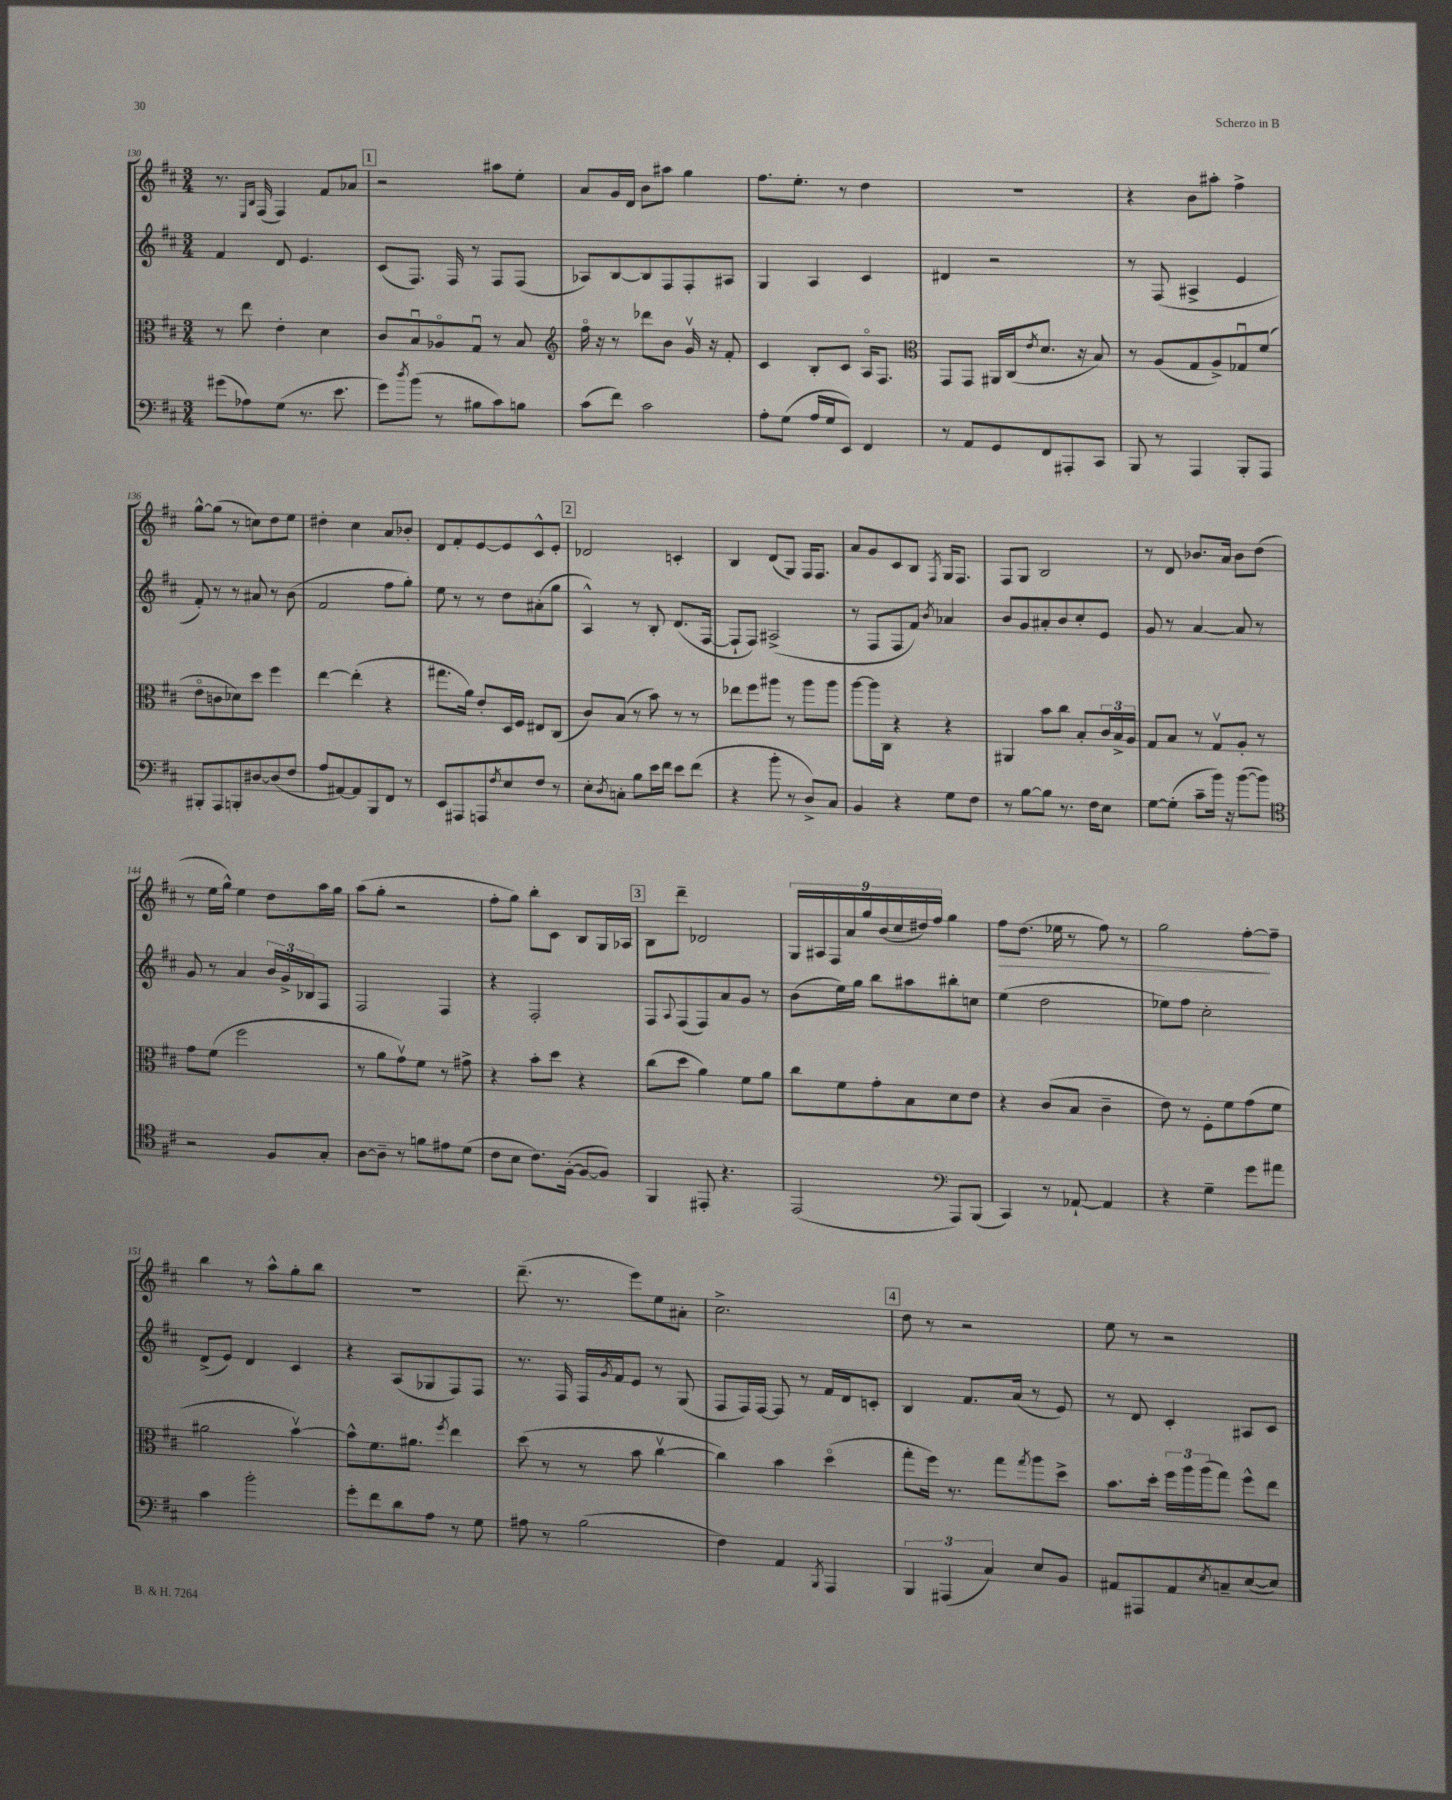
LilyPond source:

<<
\new StaffGroup <<
\new Staff = "s0" {
    \clef treble \key d \major \numericTimeSignature \time 3/4
    r8. \grace { e16 b16 } fis16( fis4) fis'8 aes'8 |
    \mark \markup { \box "1" } r2 ais''8 e''8-. |
    a'8 g'16 d'16 b'8 ais''8 g''4 |
    fis''8. e''8.-. r8 d''4 |
    R2. |
    r4 b'8 ais''8-. fis''4-> |
    g''8~-^ g''8( r8 c''8) d''8 e''8 |
    dis''4-. cis''4 a'8 bes'8-. |
    d'8 fis'8-. e'8~ e'8 cis'8-^ e'8-. |
    \mark \markup { \box "2" } des'2 c'4-. |
    b4 d'8( g8) fis16 fis8. |
    a'8 g'8 cis'8 b8 \acciaccatura { fis8 } g16 fis8. |
    fis8 g8 b2 |
    r8 d'8 bes'8. a'16 bes'8 d''8( |
    r8 e''16 g''16-^) e''4 d''8 a''16 g''16 |
    a''8( g''8-. r2 |
    fis''8-. g''8) b''8-. cis'8 b8 g16 aes16 |
    \mark \markup { \box "3" } b8 d'''8-- des'2 |
    \tuplet 9/8 { g16 ais16 fis16 a'16 g''16 b'16( cis''16 dis''16) fis''16 } g''4 |
    fis''8\> d''8.( ees''16 r8 fis''8) r8 |
    g''2 fis''8~-.\! fis''8-- |
    b''4 r8 a''8-^ g''8-. b''8 |
    R2. |
    d'''8.--( r8. e'''8) e''8 ais'8-. |
    cis''2.-> |
    \mark \markup { \box "4" } d''8 r8 r2 |
    e''8 r8 r2 \bar "|." |
}
\new Staff = "s1" {
    \clef treble \key d \major \numericTimeSignature \time 3/4
    fis'4 d'8 e'4. |
    \mark \markup { \box "1" } cis'8( fis8.) fis16 r8 fis8 fis8( |
    aes8) b8~ b8 fis8 fis8-. ais8 |
    g4 a4 cis'4 |
    dis'4 r2 |
    r8 fis8( ais4-> e'4 |
    fis'8-.) r8 r8 ais'8 r8 b'8( |
    fis'2 fis''8 g''8-.) |
    e''8 r8 r8 d''8 ais'8-.( g''8 |
    \mark \markup { \box "2" } a4-^) r8 b8-. d'8.( fis16~ |
    fis8-! fis8) ais2->( |
    r8 fis8 fis8 fis'8) \acciaccatura { b'8 } aes'4 |
    b'8 g'8 ais'8-. b'8 cis''8-. e'8 |
    g'8 r8 a'4~ a'8 r8 |
    g'8 r8 a'4 \tuplet 3/2 { b'16 g'16-> bes16 } fis8 |
    fis2 fis4 |
    r4 fis2-. |
    \mark \markup { \box "3" } fis8 \appoggiatura { a8 } fis8( fis8) a'8 g'8 r8 |
    b'8( e''16) g''16 b''8 ais''8 bis''8-. c''8 |
    e''4( d''2 |
    ees''8) fis''8 cis''2-. |
    d'8->( e'8) d'4 cis'4 |
    r4 a8( ges8 fis8) fis8 |
    r8. fis16 fis16 \acciaccatura { g'8 } fis'16 e'8 r8 g8( |
    fis8 fis16) fis16~ fis8 r8 fis'16 d'16 c'8-. |
    \mark \markup { \box "4" } b4 fis'8. a'16( r8 e'8) |
    r8 d'8 cis'4-. ais8 cis'8 \bar "|." |
}
\new Staff = "s2" {
    \clef alto \key d \major \numericTimeSignature \time 3/4
    r8 e''8 e'4-. d'4 |
    \mark \markup { \box "1" } cis'8 b8\downbow aes8\flageolet g8\downbow r8 b8 |
    \clef treble fis''16\flageolet r16 r8 des'''8 b'8 g'16\upbow r16 fis'8-. |
    cis'4 b8-. cis'8 a16\flageolet fis8. |
    \clef alto g,8 g,8 ais,16 cis16( \acciaccatura { e'8 } d'8. r16 b8) |
    r8 a8( g8 a8->) ges8\downbow fis'8( |
    e'8\flageolet c'8 des'8) d''8 fis''4 |
    e''4~ e''4-.( r4 |
    gis''8. a'16) e'8-. d16 fis16 eis8 cis8( |
    \mark \markup { \box "2" } cis'8) b8( r8 b'8) r8 r8 |
    ees''8 fis''8 ais''8 r8 ais''8 ais''8 |
    a''8~ a''16 cis16 r4 r4 |
    ais,4 b'8 cis''8 b8-. \tuplet 3/2 { cis'16 b16-> a16 } |
    g8 b8 r8 g8\upbow a8-. r8 |
    g'8 fis'8( fis''2 |
    r8 a'8 g'8\upbow) fis'8 r8 gis'8-> |
    r4 b'8-. d''8 r4 |
    \mark \markup { \box "3" } cis''8( d''8 a'4) fis'8 a'8 |
    cis''8 fis'8 g'8-. b8 d'8 e'8 |
    r4 cis'8( b8 cis'4-- |
    e'8) r8 fis8-. fis'8 g'8( fis'8 |
    ais'2 b'4~\upbow) |
    b'8-^ fis'8. ais'8. \acciaccatura { fis''8 } e''4 |
    d''8( r8 r8 b'8 cis''4~\upbow |
    cis''4) b'4 d''4\flageolet( |
    \mark \markup { \box "4" } g''8-. fis''16) r8. g''8 \acciaccatura { g''8 } a''8 d''8-> |
    b'8. d''16-. \tuplet 3/2 { fis''16 a''16 a''16( } g''8) fis''8-^ e''8 \bar "|." |
}
\new Staff = "s3" {
    \clef bass \key d \major \numericTimeSignature \time 3/4
    gis'8( aes8) g8( r8. e'8. |
    \mark \markup { \box "1" } g'8) \acciaccatura { d''8 } b'8( r8 bis8 cis'8) b8 |
    cis'8( fis'8) cis'2 |
    a8-. g8( a16 g16 e,8) fis,4 |
    r8 a,8 g,8 fis,8 ais,,8-. cis,8 |
    b,,8 r8 a,,4 b,,8-. a,,8 |
    bis,,8-. a,,8 b,,8-. dis8~ dis8( fis8 |
    a8 ais,8~) ais,8 b,,8 fis,8 r8 |
    e,8 ais,,8 a,,8 \acciaccatura { fis8 } e8 fis8 r8 |
    \mark \markup { \box "2" } e8-. \acciaccatura { d8 } c8-. b8 e'16 fis'16 e'8 fis'8( |
    r4 b'8-. r8 d8->) cis8 |
    b,4 r4 g8 fis8 |
    r8 b8~ b8 r8. fis16 e8 |
    g8~ g8-.( cis'8-- b'16) r16 b'8~( b'8) |
    \clef tenor r2 fis8 g8-. |
    a8~ a8-- r8 f'8 eis'8 d'8( |
    cis'8 b8 cis'8.) fis16~-.( fis8~ fis8) |
    \mark \markup { \box "3" } fis,4 eis,8-. r4. |
    e,2( \clef bass a,,8) b,,8( |
    cis,4) r8 aes,8~-! aes,4 |
    r4 g4-- g'8 ais'8 |
    cis'4 b'2-. |
    g'8-. fis'8 d'8 a8 r8 g8 |
    ais8 r8 b2( |
    fis4) a,4 \acciaccatura { b,,8 } a,,4 |
    \mark \markup { \box "4" } \tuplet 3/2 { b,,4 ais,,4( cis4) } e8 b,8 |
    ais,8 ais,,8 ais,8 \acciaccatura { e8 } c8-- e8~( e8) \bar "|." |
}
>>
>>
\layout { \context { \Score currentBarNumber = #130 } }
